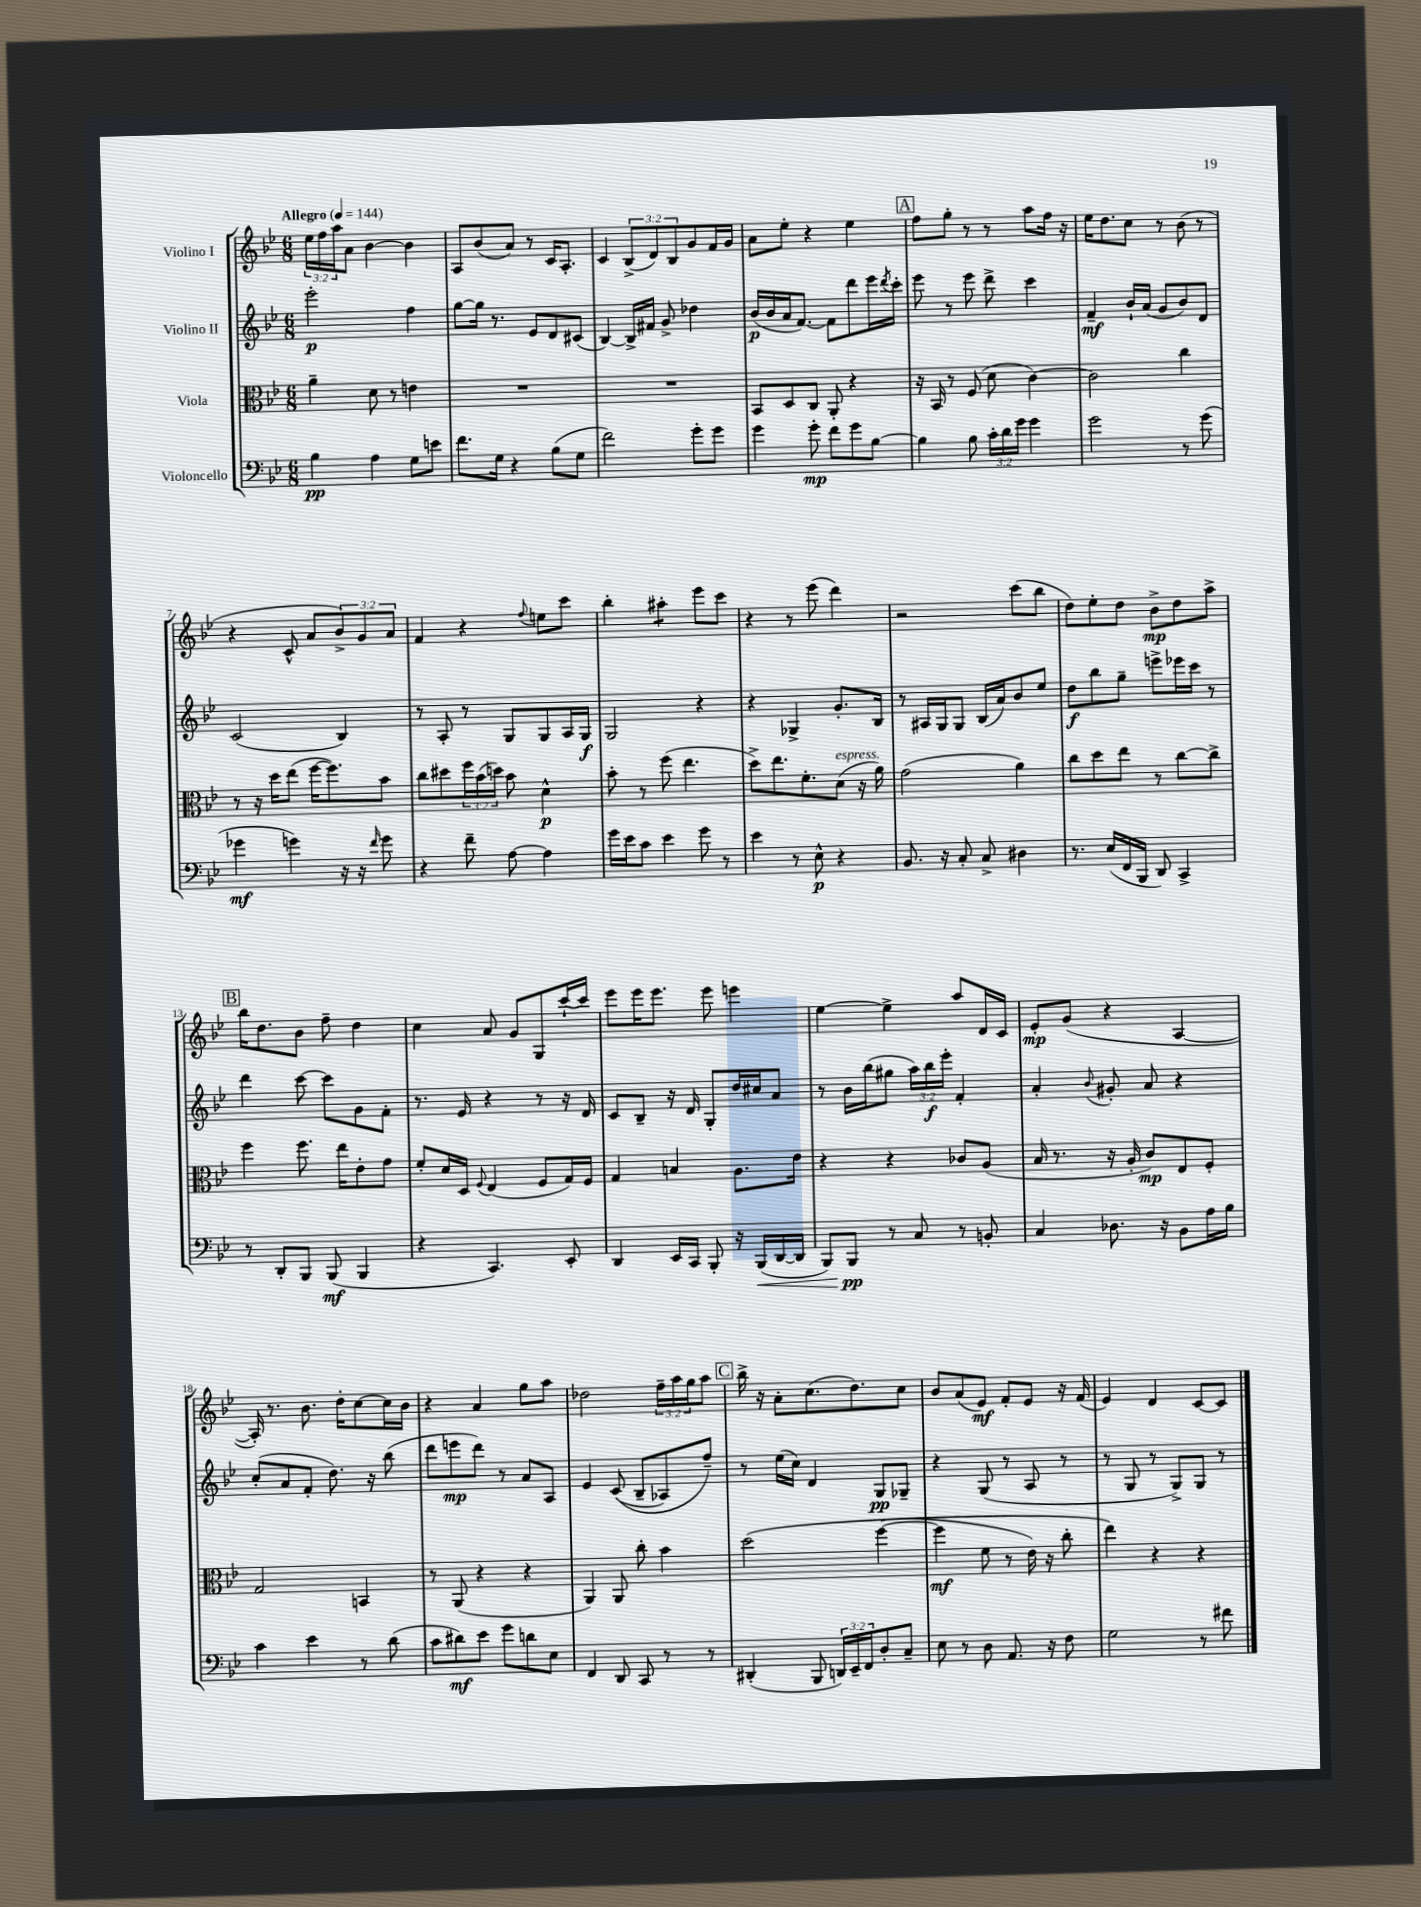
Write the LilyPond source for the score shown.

<<
\new StaffGroup <<
\new Staff = "s0" \with { instrumentName = "Violino I" } {
    \clef treble \key bes \major \numericTimeSignature \time 6/8 \override Staff.TupletNumber.text = #tuplet-number::calc-fraction-text \tempo "Allegro" 4 = 144
    \tuplet 3/2 { ees''16 f''16 a''16 } a'8 bes'4~ bes'4 |
    a8 bes'8( a'8) r8 c'16 a8.-. |
    c'4 \tuplet 3/2 { bes8->( d'8) bes8 } g'8 f'16 g'16 |
    a'8 ees''8-. r4 ees''4 |
    \mark \markup { \box "A" } f''8 g''8-. r8 r8 a''8 f''16 r16 |
    ees''16 d''8. c''8 r8 bes'8( r8 |
    r4 c'8-^ a'8 \tuplet 3/2 { bes'8->) g'8 a'8 } |
    f'4 r4 \appoggiatura { f''8 } e''8 c'''8 |
    bes''4-. ais''4:8-. ees'''8 c'''8 |
    r4 r8 ees'''8( d'''4) |
    r2 c'''8( bes''8 |
    d''8) ees''8-. d''8 bes'8->\mp d''8 a''8-> |
    \mark \markup { \box "B" } bes''16 d''8. bes'8 f''8-- d''4 |
    c''4 a'8 g'8 g8 c'''16~-! c'''16 |
    ees'''8 ees'''16 ees'''8. ees'''8 e'''4 |
    ees''4~ ees''4-> a''8 d'16 c'16 |
    ees'8-.\mp g'8( r4 a4~ |
    a16-.) r8. bes'8. d''16-. c''8~ c''16 bes'16 |
    r4 a'4 g''8 a''8 |
    des''2 \tuplet 3/2 { f''16-- a''16 g''16 } a''8 |
    \mark \markup { \box "C" } bes''16-> r16 a'8-. c''8.( d''8.) c''8 |
    bes'8 a'8( ees'8\mf) f'8-. ees'8 r16 f'16( |
    ees'4) d'4 c'8~ c'8 \bar "|." |
}
\new Staff = "s1" \with { instrumentName = "Violino II" } {
    \clef treble \key bes \major \numericTimeSignature \time 6/8 \override Staff.TupletNumber.text = #tuplet-number::calc-fraction-text
    ees'''2-.\p f''4 |
    g''8~ g''16 r8. ees'8 d'8 cis'8( |
    bes4~) bes16-> fis'16 g'8-> des''4 |
    bes'16\p( bes'16 a'16 f'8.~) f'8 d'''8 ees'''16 \acciaccatura { d'''8 } c'''16-. |
    \mark \markup { \box "A" } ees'''8 r8 ees'''8 d'''8-> c'''4 |
    f'4--\mf bes'16-! a'16( g'8 bes'8) d'8 |
    c'2( bes4) |
    r8 a8-. r8 g8 g8 a16 g16\f |
    g2 r4 |
    r4 ges4-> g'8.-. bes16 |
    r8 ais16 g16 g8 bes16( a'16) bes'8 ees''8 |
    d''8\f bes''8 g''8-- e'''8-> ees'''16 c'''16 r8 |
    \mark \markup { \box "B" } d'''4 c'''8~ c'''8 g'8 f'8-. |
    r8. ees'16 r4 r8 r16 d'16 |
    c'8 bes8-- r16 d'16 g8-. d''16 cis''16 a'8 |
    r8 bes'16 bes''16( gis''8 \tuplet 3/2 { a''16) bes''16\f ees'''16-. } f'4-. |
    a'4-. \appoggiatura { bes'8 } gis'8-. a'8 r4 |
    c''8-.( a'8 f'8-. d''8.) r16 bes''8( |
    d'''8 e'''8\mp d'''8) r8 a'8 a8 |
    ees'4 c'8(\( bes8-- aes8) f''8--\) |
    \mark \markup { \box "C" } r8 ees''16( c''16) d'4 g8\pp ges8-- |
    r4 g8( r8 a8 r8 |
    r8 g8 r8 g8->) g8 r8 \bar "|." |
}
\new Staff = "s2" \with { instrumentName = "Viola" } {
    \clef alto \key bes \major \numericTimeSignature \time 6/8 \override Staff.TupletNumber.text = #tuplet-number::calc-fraction-text
    a'4-- d'8 r8 e'4 |
    R2. |
    R2. |
    bes,8 d8 c8 a,8-. r4 |
    \mark \markup { \box "A" } r16 bes,16 r8 f8( d'8 c'4~) |
    c'2 c''4 |
    r8 r16 d''16 ees''8( f''16~ f''8.) bes'8 |
    c''8 dis''8 \tuplet 3/2 { f''16 bes'16( d''16) } bes'8 d'4-^\p |
    bes'8-. r8 f''8( ees''4. |
    d''8->) ees''8. f'8.-. d'8^\markup { \italic "espress." }( r16 a'16) |
    g'2( a'4) |
    c''8 d''8 ees''8 r8 c''8~ c''8-> |
    \mark \markup { \box "B" } f''4 f''8. ees''16 ees'8-. g'8 |
    f'8-. d'16 d16 \appoggiatura { f8 } ees4( f8 g16) f16 |
    g4 b4 a8. ees'16 |
    r4 r4 ces'8 a8( |
    bes16 r8. r16 a16-. c'8\mp) ees8 f8-. |
    g2 b,4 |
    r8 a,8( r4 r4 |
    a,4) a,8 c''8-. bes'4 |
    \mark \markup { \box "C" } d''2\( f''4~( |
    f''4\mf f'8 r8 ees'16) r16 c''8-. |
    ees''4\) r4 r4 \bar "|." |
}
\new Staff = "s3" \with { instrumentName = "Violoncello" } {
    \clef bass \key bes \major \numericTimeSignature \time 6/8 \override Staff.TupletNumber.text = #tuplet-number::calc-fraction-text
    bes4\pp a4 g8 e'8 |
    f'8. g16 r4 bes8( g8 |
    f'2) g'8-. g'8 |
    g'4 g'8-.\mp f'8 g'8 bes8~ |
    \mark \markup { \box "A" } bes4 bes8 \tuplet 3/2 { c'16-. d'16 g'16 } g'4 |
    g'2 r8 g'8( |
    ges'4\mf g'4) r16 r16 \grace { f'16 } g'8 |
    r4 f'8-- a8~ a4 |
    g'16 ees'16 c'8 ees'4 g'8 r8 |
    ees'4 r8 ees8-^\p r4 |
    bes,8. r16 c8-. c8-> dis4 |
    r8. ees16( f,16 bes,,16 d,8) c,4-> |
    \mark \markup { \box "B" } r8 d,8-. bes,,8 bes,,8\mf( bes,,4 |
    r4 c,4.) ees,8-. |
    d,4 ees,16 c,16 bes,,8-. r16 bes,,16\<( d,16~ d,16 |
    bes,,8) bes,,8\pp\! r8 c8 r8 b,8-. |
    c4 des8. r16 bes,8 a16 bes16 |
    c'4 ees'4 r8 d'8( |
    c'8 dis'8\mf) ees'8 g'8 d'8 ees8 |
    f,4 d,8 c,8 r8 r8 |
    \mark \markup { \box "C" } dis,4-.( bes,,8 \tuplet 3/2 { d,16) ees,16-- f,16 } d8-. c8-- |
    ees8 r8 d8 a,8. r16 f8 |
    g2 r8 fis'8 \bar "|." |
}
>>
>>
